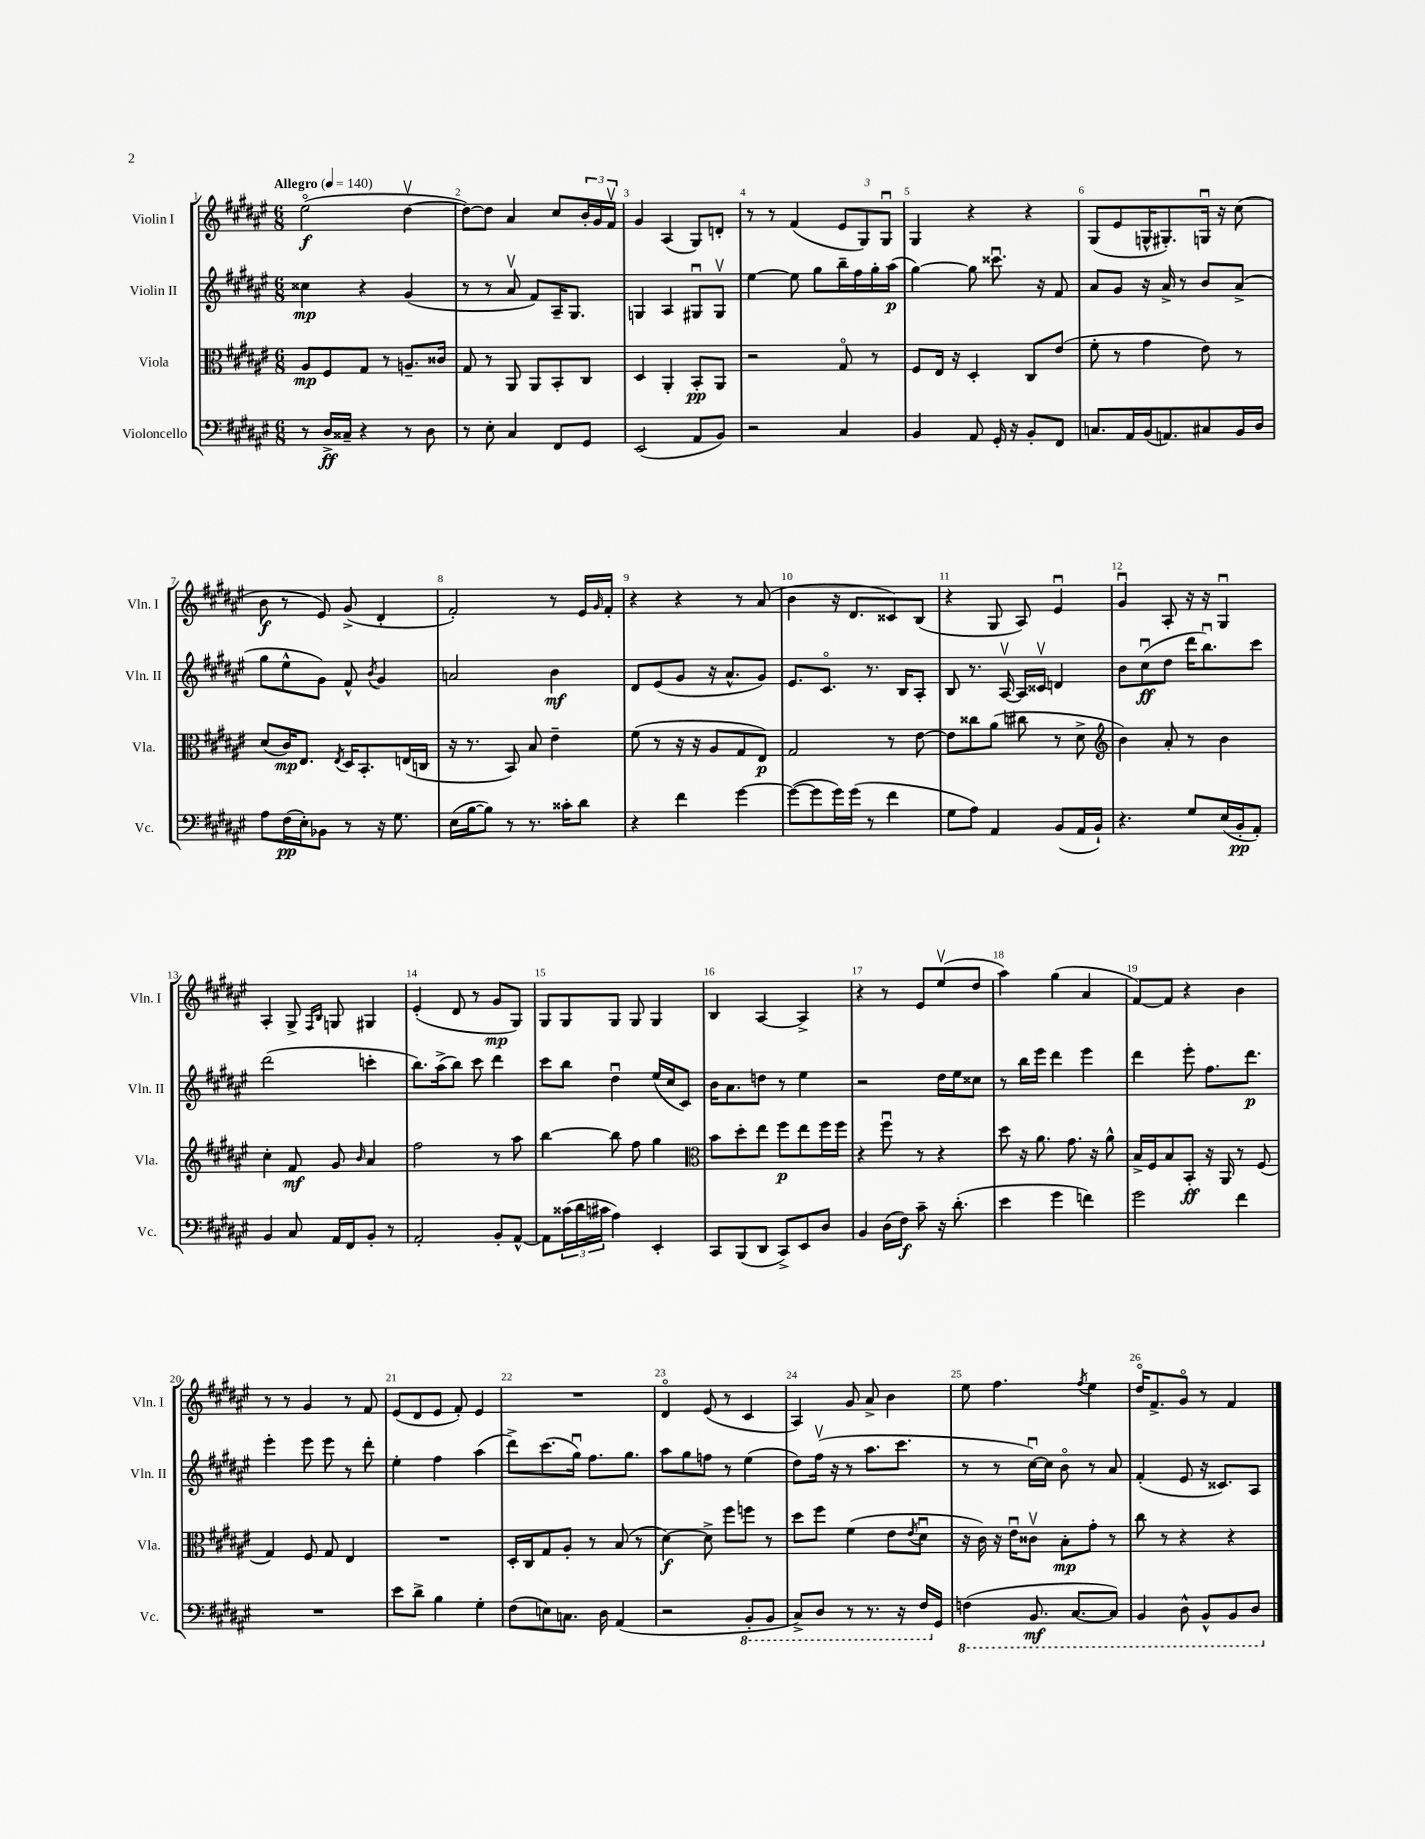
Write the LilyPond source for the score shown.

<<
\new StaffGroup <<
\new Staff = "s0" \with { instrumentName = "Violin I" shortInstrumentName = "Vln. I" } {
    \clef treble \key fis \major \numericTimeSignature \time 6/8 \tempo "Allegro" 4 = 140
    eis''2\flageolet\f( dis''4~\upbow |
    dis''8~) dis''8 ais'4 cis''8 \tuplet 3/2 { b'16-. gis'16 fis'16\upbow } |
    gis'4 ais4( gis8) d'8-. |
    r8 r8 fis'4( \tuplet 3/2 { eis'8 gis8) gis8\downbow } |
    gis4 r4 r4 |
    gis8( eis'8 g16-^ gis8.-.) g16\downbow r16 cis''8( |
    b'8\f r8 eis'8) gis'8->( dis'4-. |
    fis'2-.) r8 eis'16 \grace { gis'16 } fis'16-. |
    r4 r4 r8 ais'8( |
    b'4 r16 dis'8. cisis'8) b8( |
    r4 gis8 ais8) eis'4\downbow |
    gis'4\downbow ais8-. r16 r16 gis4\downbow |
    ais4-. gis8-> \grace { fis16 b16 } g8 gis4 |
    eis'4-.( dis'8 r8 gis'8\mp gis8) |
    gis8 gis8 gis8 gis8 gis4 |
    b4 ais4~ ais4-> |
    r4 r8 eis'8 eis''8\upbow( dis''8 |
    ais''4) gis''4( ais'4 |
    fis'8~) fis'8 r4 b'4 |
    r8 r8 gis'4 r8 fis'8 |
    eis'8( dis'8 eis'8 fis'8-.) eis'4 |
    R2. |
    dis'4\flageolet eis'8( r8 cis'4 |
    ais4) gis'8 ais'8-> b'4 |
    eis''8 fis''4. \acciaccatura { fis''8 } eis''4 |
    dis''16\flageolet fis'8.-> gis'8\flageolet r8 fis'4 \bar "|." |
}
\new Staff = "s1" \with { instrumentName = "Violin II" shortInstrumentName = "Vln. II" } {
    \clef treble \key fis \major \numericTimeSignature \time 6/8
    cisis''4\mp r4 gis'4( |
    r8 r8 ais'8\upbow fis'8) ais16-- gis8. |
    g4 ais4 gis8\downbow gis8\upbow |
    eis''4~ eis''8 gis''8 b''16-- fis''16 gis''16-. ais''16\p( |
    gis''4~) gis''8 cisis'''8.\downbow r16 fis'8 |
    ais'8 gis'8 r16 ais'16-> r8 b'8 ais'8->( |
    gis''8 eis''8-^ gis'8) fis'8-^ \acciaccatura { b'8 } gis'4 |
    a'2 b'4\mf |
    dis'8 eis'8( gis'8 r16 ais'8.-^ gis'8) |
    eis'8. cis'8.\flageolet r8. b16 ais8-. |
    b8 r8. ais16~\upbow ais16 cisis'16\upbow d'4 |
    b'8 cis''8\downbow\ff( dis''8 dis'''16 b''8.\downbow) cis'''8 |
    dis'''2( c'''4-. |
    b''8.) ais''16->( b''8) cis'''8 dis'''4 |
    cis'''8 b''8 dis''4\downbow eis''16( cis''16 cis'8) |
    b'16 ais'8. d''8 r8 eis''4 |
    r2 dis''16 eis''16 cisis''8 |
    r8 b''16 eis'''16 dis'''4 eis'''4 |
    dis'''4 eis'''8-. fis''8. dis'''8.\p |
    eis'''4-. eis'''8 eis'''8 r8 dis'''8-. |
    eis''4-. fis''4 ais''4( |
    dis'''8->) cis'''8.( gis''16\downbow) fis''8. gis''8. |
    ais''8 gis''8 f''8 r8 eis''4( |
    dis''8) fis''16\upbow( r16 r8 ais''8. cis'''8. |
    r8 r8 cis''16~\downbow) cis''16 b'8\flageolet r8 ais'8 |
    fis'4-.( eis'8 r16 cisis'8.) ais8 \bar "|." |
}
\new Staff = "s2" \with { instrumentName = "Viola" shortInstrumentName = "Vla." } {
    \clef alto \key fis \major \numericTimeSignature \time 6/8
    ais8\mp fis8 gis8 r8 a8.-- cisis'16 |
    gis8 r8 ais,8 ais,8 b,8-. cis8 |
    dis4 ais,4-. b,8-.\pp ais,8 |
    r2 gis8\flageolet r8 |
    fis8 eis16 r16 dis4-. cis8 eis'8( |
    fis'8-. r8 gis'4 eis'8) r8 |
    dis'8( cis'16\mp) eis8. \acciaccatura { eis8 } dis16 b,8.-. e16( c16 |
    r16 r8. b,8) b8 eis'4-- |
    fis'8( r8 r16 r16 ais8 gis8 eis8\p) |
    gis2 r8 eis'8~ |
    eis'8 cisis''8 ais'8( cis''8 r8 dis'8-> |
    \clef treble b'4) ais'8-. r8 b'4 |
    cis''4-. fis'8\mf gis'8 \grace { b'16 } ais'4 |
    fis''2 r8 ais''8 |
    b''4~ b''8 fis''8 gis''4 |
    \clef alto b'8 dis''8-. eis''8 fis''8\p eis''8 fis''16 fis''16 |
    r4 fis''8\downbow r8 r4 |
    dis''8 r16 ais'8. gis'8. r16 ais'8-^ |
    b16-> fis16 b8 b,8-.\ff r16 ais,16 r8 fis8( |
    gis4) fis8 gis8 eis4 |
    R2. |
    dis16-. cis16 gis8 ais8-. r8 b8( r8 |
    dis'4~\f) dis'8-> fis''8 f''8 r8 |
    dis''8 fis''8 fis'4( eis'8 \acciaccatura { eis'8 } dis'8\downbow |
    r16 cis'16) r16 eis'16\downbow cisis'8\upbow b8-.\mp gis'8-. r8 |
    cis''8 r8 r4 r4 \bar "|." |
}
\new Staff = "s3" \with { instrumentName = "Violoncello" shortInstrumentName = "Vc." } {
    \clef bass \key fis \major \numericTimeSignature \time 6/8
    r8 dis16->\ff cisis16-- r4 r8 dis8 |
    r8 eis8-. cis4 fis,8 gis,8 |
    eis,2( ais,8 b,8) |
    r2 cis4 |
    b,4 ais,8 gis,16-. r16 b,8-. fis,8 |
    c8. ais,16 b,16( a,8.) cis8 b,16 dis16 |
    ais8 fis16\pp( eis16-.) bes,8 r8 r16 gis8. |
    eis16( b16~ b8) r8 r8. cisis'16-. dis'8 |
    r4 fis'4 gis'4~ |
    gis'8~( gis'8 gis'16) gis'16( r8 fis'4 |
    gis8 ais8) ais,4 b,8( ais,16 b,16-!) |
    r4. gis8 eis16( b,16-.\pp ais,8-.) |
    b,4 cis8 ais,16 fis,16 b,8-. r8 |
    ais,2-. b,8-. ais,8~-^ |
    ais,8 \tuplet 3/2 { cisis'16( dis'16 cis'16 } ais4) eis,4-. |
    cis,8 b,,8( dis,8 cis,8->) eis,8 dis8 |
    b,4 dis16( fis16\f) cis'8-- r16 dis'8.-.( |
    eis'4 gis'4 f'4) |
    gis'2 fis'4 |
    R2. |
    eis'8 dis'8-> b4 gis4-. |
    fis8( e8) c8. dis16 ais,4( |
    r2 \ottava #-1 b,,8-. b,,8 |
    cis,8->) dis,8 r8 r8. r16 fis,16 \ottava #0 gis,16 |
    \ottava #-1 f,4( b,,8.\mf cis,8.~ cis,8) |
    b,,4 dis,8-^ b,,8-^ b,,8 dis,8 \ottava #0 \bar "|." |
}
>>
>>
\layout { \context { \Score \override BarNumber.break-visibility = ##(#f #t #t) barNumberVisibility = #all-bar-numbers-visible } }
